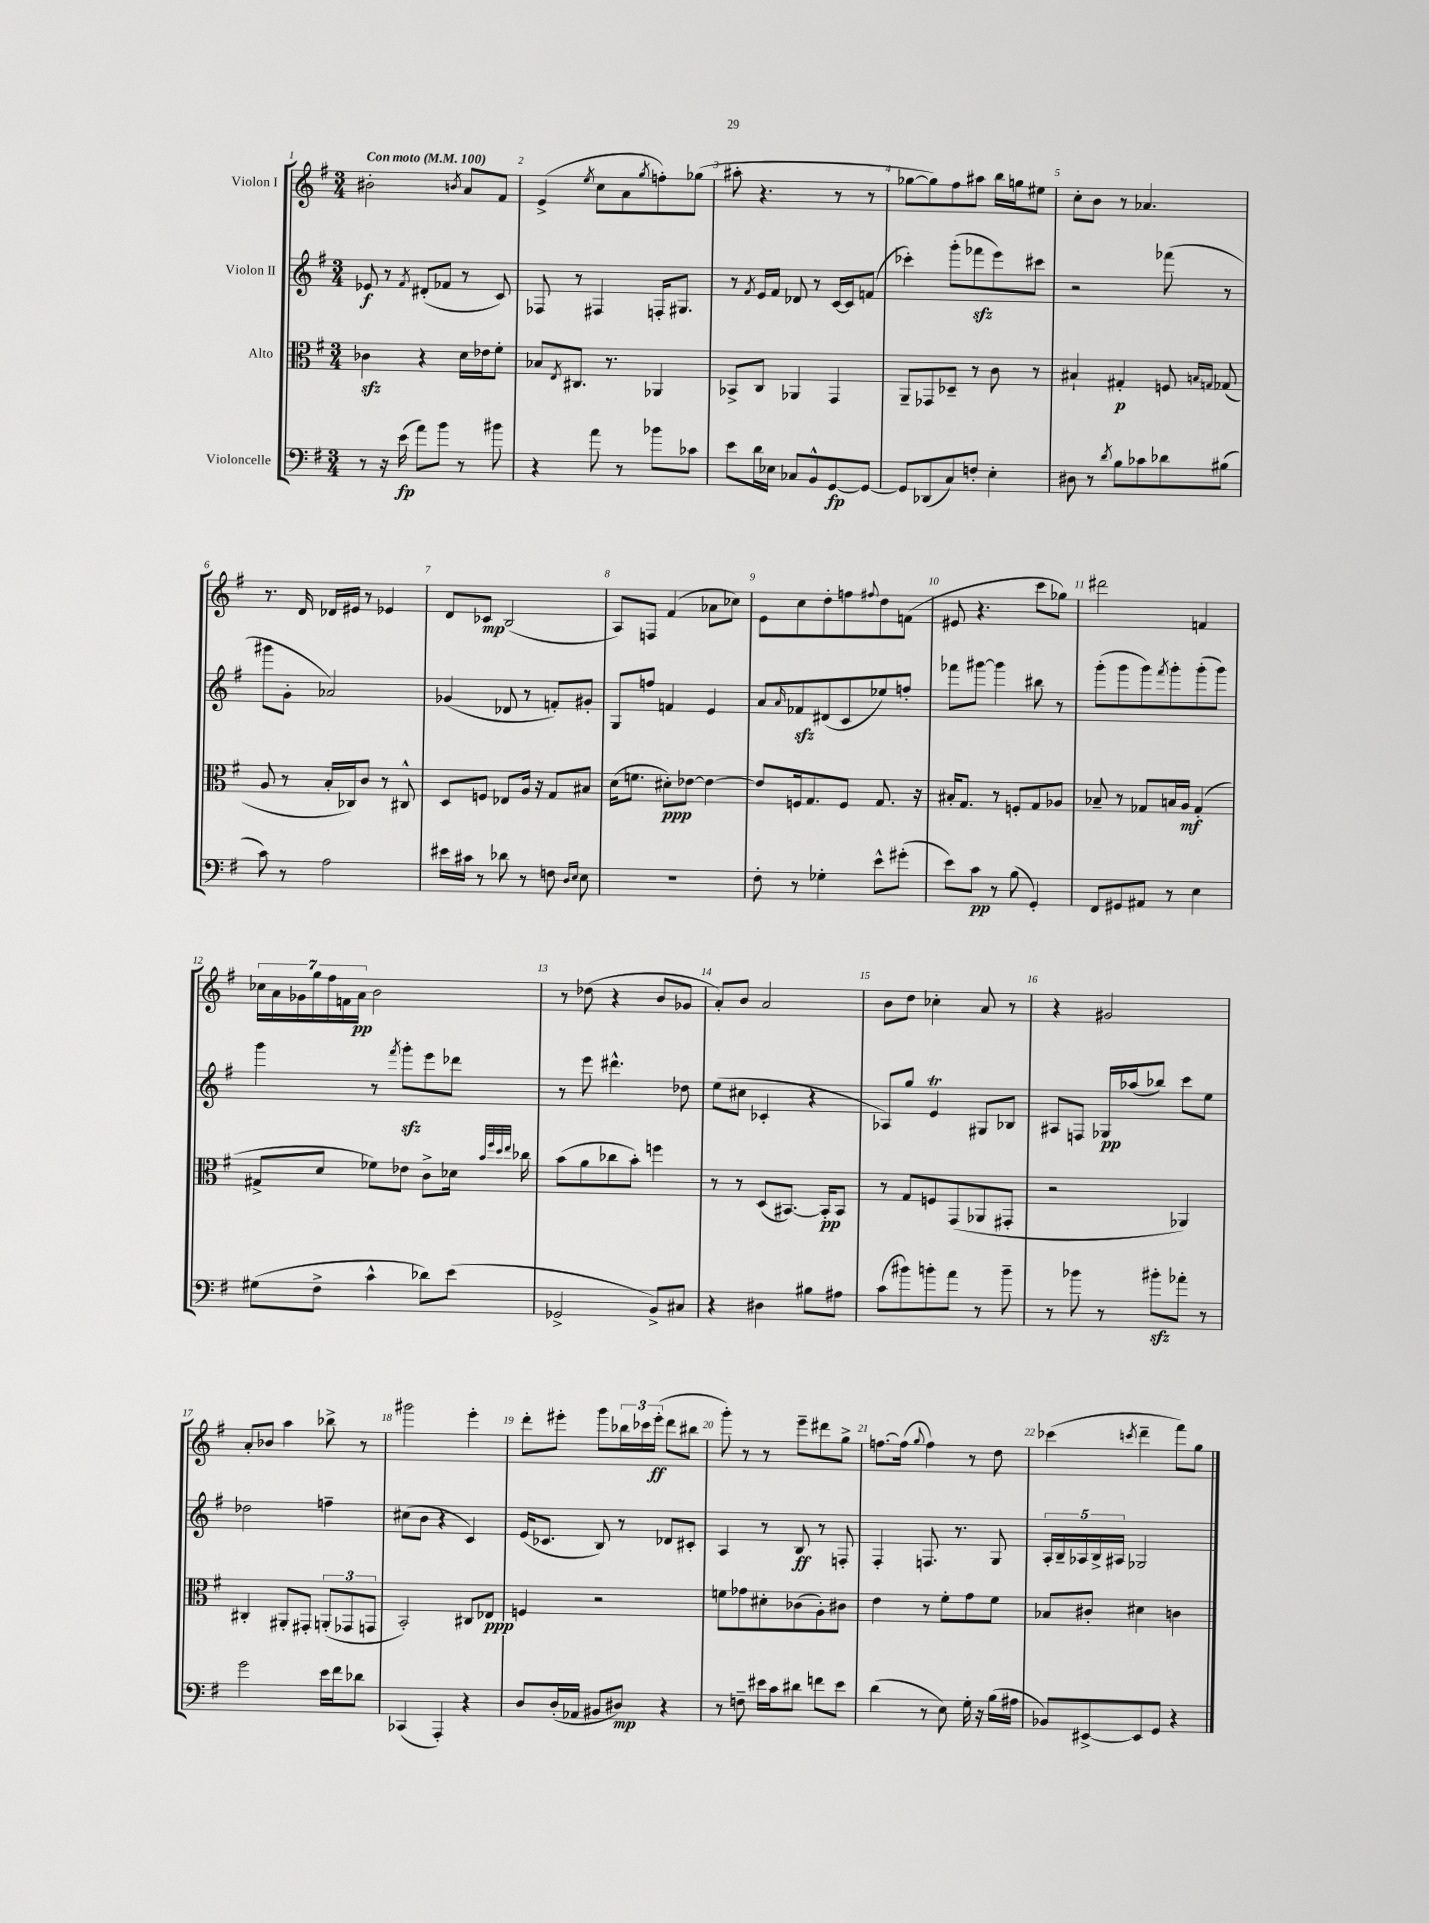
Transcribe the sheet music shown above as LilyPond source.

<<
\new StaffGroup <<
\new Staff = "s0" \with { instrumentName = "Violon I" } {
    \clef treble \key g \major \numericTimeSignature \time 3/4 \tempo "Con moto" 4 = 100
    bis'2-. \acciaccatura { b'8 } a'8 fis'8 |
    e'4->( \acciaccatura { e''8 } c''8 a'8 \acciaccatura { g''8 } f''8-.) ges''8( |
    ais''8-. r4. r8 r8 |
    ges''8~ ges''8) fis''8 ais''8 b''16 g''16 eis''8 |
    c''8-. b'8 r8 aes'4. |
    r8. d'16 des'16 eis'16 r8 ees'4 |
    d'8 ces'8\mp b2( |
    a8) f8 fis'4( aes'8 ces''8) |
    e'8 c''8 d''8-. f''8 \appoggiatura { fis''8 } d''8 f'8( |
    eis'8 r4. c'''8 ges''8) |
    dis'''2 f'4 |
    \tuplet 7/4 { ces''16 a'16 ges'16 g''16 fis''16 f'16 a'16\pp } b'2 |
    r8 des''8( r4 b'8 ges'8 |
    a'8-.) b'8 a'2 |
    b'8 d''8 ces''4-. a'8 r8 |
    r4 gis'2 |
    a'8-. bes'8 a''4 bes''8-> r8 |
    gis'''2 e'''4-. |
    d'''8-. eis'''8-. g'''8 \tuplet 3/2 { bes''16 ces'''16 eis'''16-.\ff( } d'''8 bis''8 |
    g'''8-.) r8 r8 e'''8-- dis'''8 g''8-> |
    f''8.~ f''16( \appoggiatura { g''8 } f''4) r8 d''8 |
    ces'''4( \acciaccatura { c'''8 } d'''4-- fis'''8) g''8 \bar "|." |
}
\new Staff = "s1" \with { instrumentName = "Violon II" } {
    \clef treble \key g \major \numericTimeSignature \time 3/4
    ees'8\f r8 \acciaccatura { fis'8 } dis'8-.( fes'8 r8 c'8) |
    fes8 r8 fis4 f16-. gis8. |
    r8 \acciaccatura { fis'8 } e'16 fis'16 des'8 r8 c'16~ c'16 f'8( |
    ces'''4-.) g'''8-.( fes'''8\sfz e'''8) cis'''8 |
    r2 fes'''8( r8 |
    gis'''8 g'8-. aes'2) |
    ges'4( des'8 r8 f'8-.) gis'8-. |
    g8 f''8 f'4 e'4 |
    a'8 \grace { a'16 } fes'8\sfz dis'8( c'8 ees''8) f''8-. |
    fes'''8 gis'''8~ gis'''4 bis''8 r8 |
    g'''8-.( g'''8 g'''8) \acciaccatura { fis'''8 } g'''8-. g'''8-.( g'''8) |
    g'''4 r8 \acciaccatura { fis'''8 } g'''8-.\sfz e'''8 des'''8 |
    r8 e'''8 dis'''4.-^ des''8 |
    e''8( cis''8 ces'4-. r4 |
    aes8) g''8 e'4\trill gis8 bes8 |
    ais8 f8 ges16\pp aes''16( bes''8) c'''8 e''8 |
    des''2 f''4-- |
    cis''8( b'8 r4 c'4) |
    e'16( ces'8. b8) r8 des'8 cis'8-. |
    a4 r8 b8\ff r8 f8-. |
    fis4-. f8. r8. g8 |
    \tuplet 5/4 { a16-. b16-- aes16 b16-> ais16 } ges2 \bar "|." |
}
\new Staff = "s2" \with { instrumentName = "Alto" } {
    \clef alto \key g \major \numericTimeSignature \time 3/4
    ces'4\sfz r4 d'16 ees'16 fis'8-. |
    bes8 \acciaccatura { e8 } cis8. r8. aes,4 |
    bes,8-> c8 aes,4 g,4 |
    a,8-- ges,8 des8-- r8 c'8 r8 |
    bis4-! gis4-.\p f8 \grace { b16 g16 } ges8( |
    a8 r8 b16-. ces16) c'8 r8 cis8-^ |
    d8 f8 ees8 a16 r16 g8 bis8 |
    d'16( f'8. dis'8-.\ppp) ees'8~ ees'4~ |
    ees'8 f16 g8. f8 g8. r16 |
    bis16-. g8. r8 f8-. g8 aes8 |
    bes8-- r8 ges8 b16 a16\mf ges4-.( |
    gis8-> d'8 fes'8) ees'8 c'8-> des'16 \grace { b'32 fis''32 d''32 e''32 } ces''16 |
    b'8( a'8 ces''8 b'8-.) f''4 |
    r8 r8 d8( bis,8.~) bis,16-.\pp bis,8 |
    r8 g8 f8 g,8( aes,8 gis,8-. |
    r2 aes,4) |
    cis4-. ais,8-. gis,8-. \tuplet 3/2 { a,8-.( ges,8 g,8 } |
    b,2-.) cis8 ees8\ppp |
    f4 r2 |
    f'8 ges'8 dis'8-. ces'8( a8-.) cis'8 |
    e'4 r8 fis'8-. g'8 fis'8 |
    bes8 cis'8-. dis'4 c'4 \bar "|." |
}
\new Staff = "s3" \with { instrumentName = "Violoncelle" } {
    \clef bass \key g \major \numericTimeSignature \time 3/4
    r8 r16 e'16\fp( a'8) b'8 r8 bis'8 |
    r4 a'8 r8 bes'8 ces'8 |
    e'8 d'16 ees16 ces8 b,8-^ g,8~\fp g,8~ |
    g,8 des,8( c8) f8-. e4-. |
    dis8 r8 \acciaccatura { d'8 } b8 ces'8 des'8 bis8( |
    c'8) r8 a2 |
    eis'16 cis'16 r8 des'8 r8 f8 \grace { d16 e16 } e8 |
    R2. |
    fis8-. r8 ges4-. e'8-^ gis'8-.( |
    e'8) c'8\pp r8 b8( g,4-.) |
    fis,8 gis,8 ais,8 r8 e4 |
    gis8( fis8-> c'4-^ des'8) e'8( |
    ges,2-> b,8->) cis8 |
    r4 dis4 bis8 ais8 |
    c'8( bis'8) b'8-. a'8 r8 b'8-- |
    r8 bes'8 r8 bis'8-.\sfz aes'8-. r8 |
    g'2 e'16 fis'16 des'8 |
    ces,4( a,,4-.) r4 |
    d8 d16-.( aes,16 bis,8 dis8\mp) r4 |
    r8 f8-- eis'16 c'16 dis'8 f'8 eis'8 |
    d'4( r8 e8) g16-. r16 b16( ais16 |
    bes,8) eis,8~-> eis,8 g,8 r4 \bar "|." |
}
>>
>>
\layout { \context { \Score \override BarNumber.break-visibility = ##(#f #t #t) barNumberVisibility = #all-bar-numbers-visible } }
